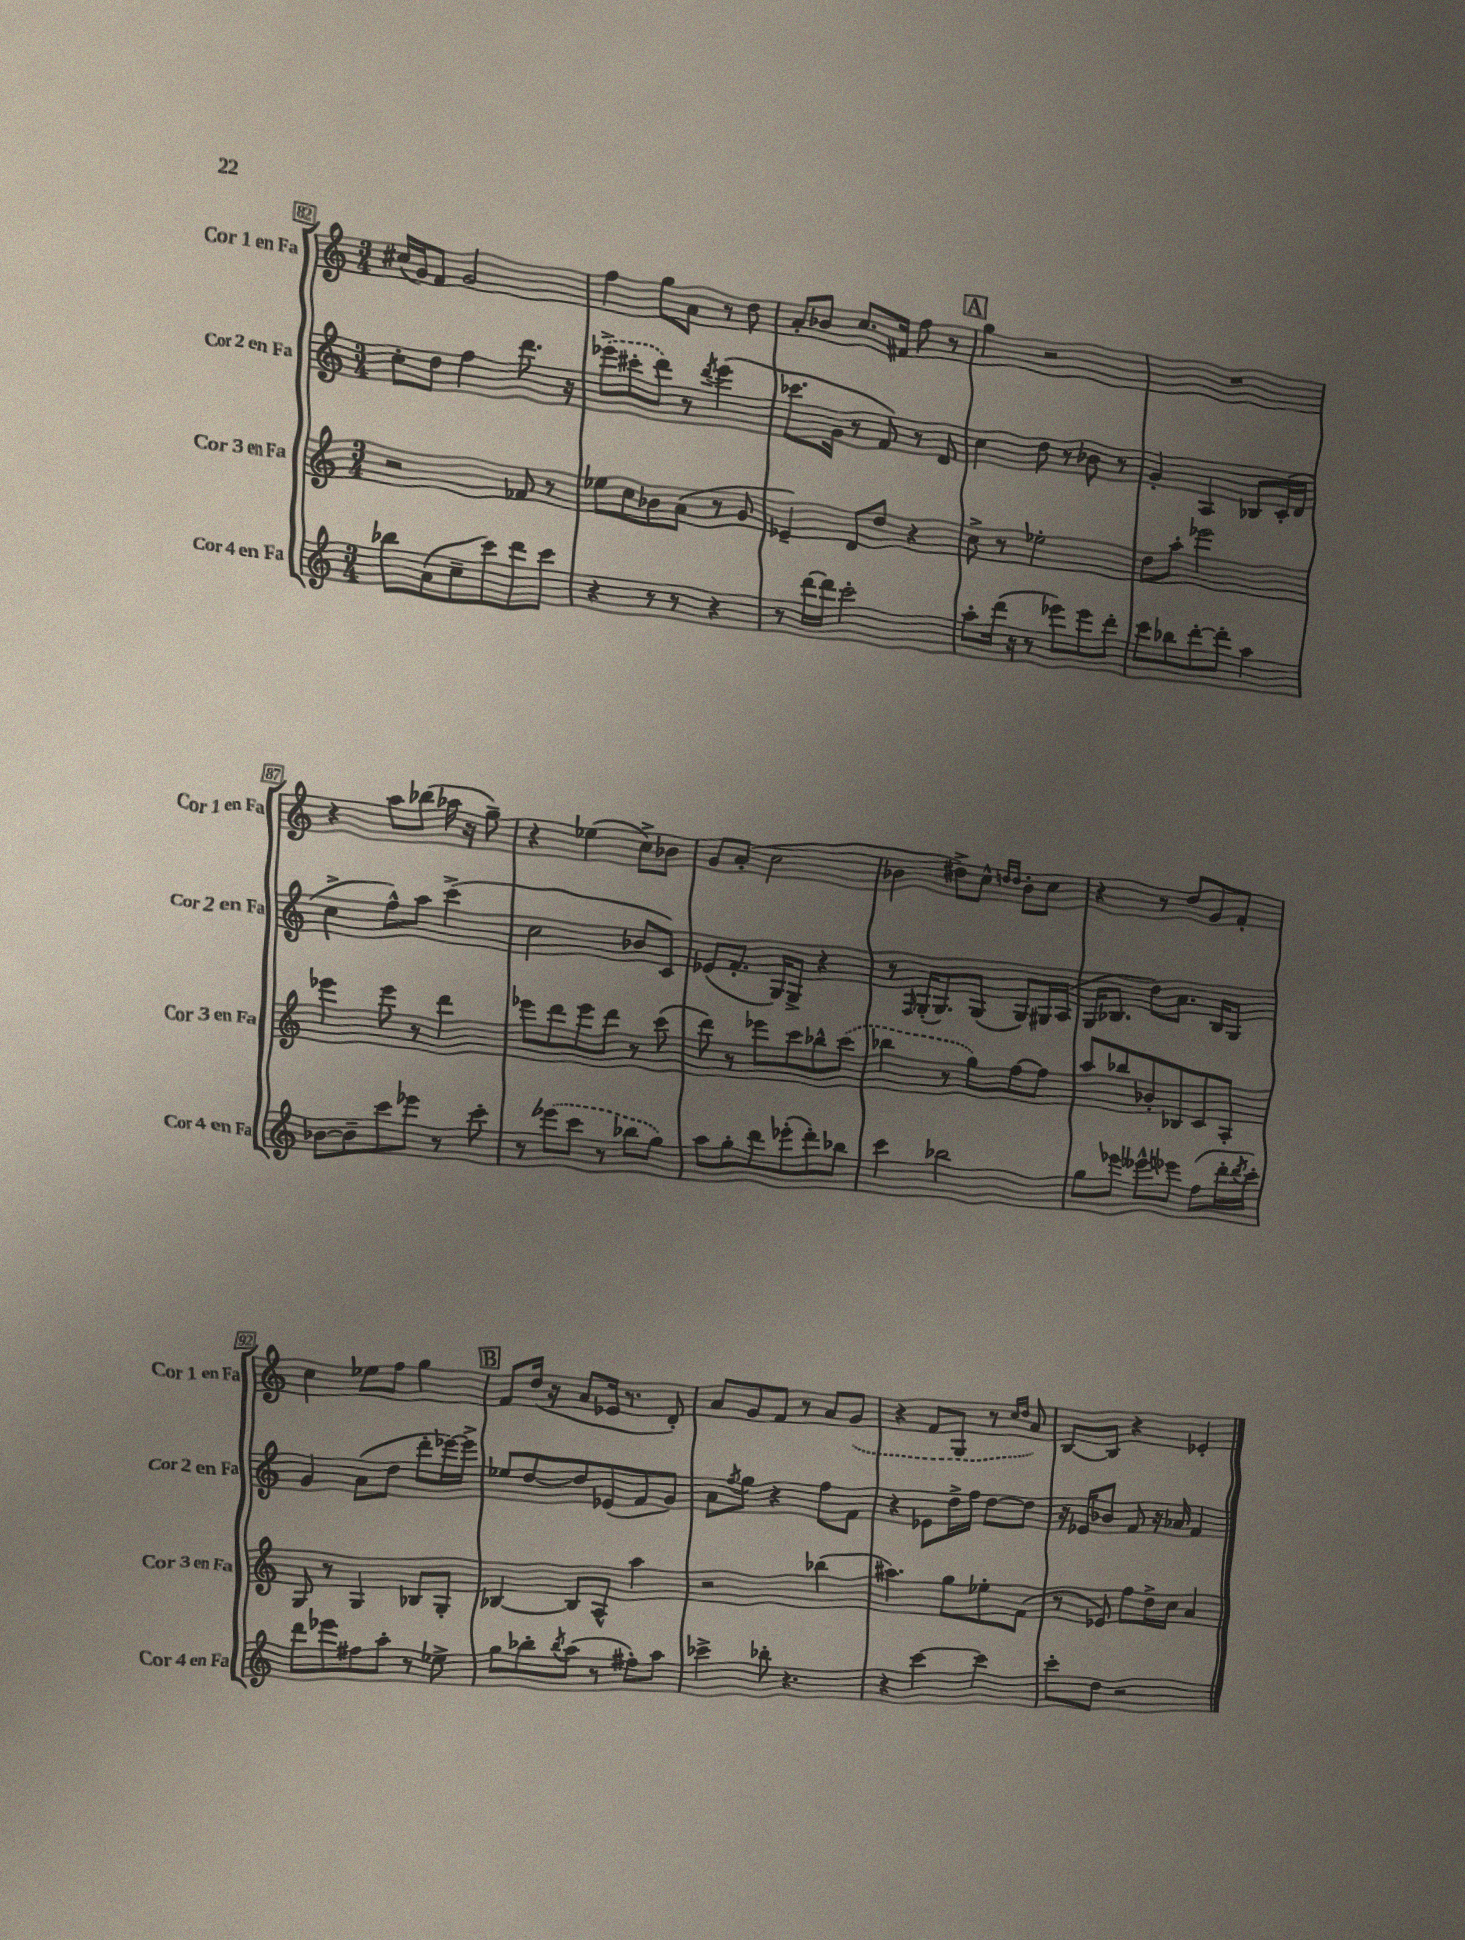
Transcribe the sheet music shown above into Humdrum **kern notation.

**kern	**kern	**kern	**kern
*staff4	*staff3	*staff2	*staff1
*clefG2	*clefG2	*clefG2	*clefG2
*k[]	*k[]	*k[]	*k[]
*M3/4	*M3/4	*M3/4	*M3/4
8bb-	2r	8cc'	(16cc#
.	.	.	16g)
(8a	.	8dd	8f
8cc~	.	4ff	2g
8ccc)	.	.	.
8ddd	8f-	8.ddd	.
8ccc	8r	.	.
.	.	16r	.
=	=	=	=
4r	8ee-	(8eee-^	4ff
.	8cc	8ccc#'	.
8r	8b-	8ddd)	8gg
8r	(8a	8r	8a
.	.	8qddd	.
4r	8r	(4eee-	8r
.	8g	.	8dd
=	=	=	=
8r	4e-~)	8.ccc-	8a'
[16ddd	.	.	8b-
16ddd]	.	16g	.
2ccc'	8d	8r	8.cc
.	8dd	8f)	.
.	.	.	16f#
.	4r	8r	8ff
.	.	8d	8r
=	=	=	=
8aa'	8cc^	4cc	4gg
(16ddd	8r	.	.
16r	.	.	.
8r	2ee-'	8dd	2r
8eee-)	.	8r	.
8eee-	.	8b-	.
8ddd'	.	8r	.
=	=	=	=
8ccc	8dd	4g'	2.r
8bb-	8aa'	.	.
[8ddd'	2eee-	4A	.
8ddd']	.	.	.
4aa	.	8B-	.
.	.	(16c'	.
.	.	16d	.
=	=	=	=
[8b-	4eee-	4cc^	4r
8b-~]	.	.	.
8ccc	8eee-	8ff^^)	8aa
8eee-	8r	8aa	(8bb-
8r	4ddd	(4ccc^	16aa-
.	.	.	16r
8ccc'	.	.	8gg~)
=	=	=	=
8r	8eee-	2cc	4r
(8eee-	8ddd	.	.
8ccc	8eee-	.	(4ee-
8r	8ddd	.	.
8bb-	8r	8b-	8cc^)
8gg)	(8ccc	8c)	8b-
=	=	=	=
8aa	8ddd)	(8e-	8g
8gg'	8r	8.f'	(8a'
8ddd	8eee-	.	2cc
.	.	16G)	.
(8eee-'	8ccc	8G^	.
8ddd')	8bb-^^	4r	.
8bb-	(8ccc	.	.
=	=	=	=
4ccc	4bb-	8r	4b-
.	.	16qqF	.
.	.	(16G'	.
.	.	8.G)	.
2bb-	8r	.	8dd#^)
.	8gg)	(8G	8cc^^
.	.	.	16qqdd
.	.	.	16qqdd
.	[8ff	8G)	8b-'
.	8ff]	16G#	8cc
.	.	(16A	.
=	=	=	=
8gg	8aa	16G	4r
.	.	8.B-	.
8eee-	8bb-	.	.
8eee--^^	8b-'	8dd)	8r
8eee-	8B-	8.a	8dd
(8ff	8c	.	8g
.	.	16B-	.
16ddd'	8A'	8G	8f'
8qddd	.	.	.
16ccc')	.	.	.
=	=	=	=
8ddd	8G	4g	4cc
8eee-	8r	.	.
8ff#	4G	(8a	8ee-
8aa'	.	8dd	8ff
8r	8B-	8ddd'	4gg
8ee-^	8G'	[16eee-)	.
.	.	16eee-^]	.
=	=	=	=
8gg	[4B-	8ee-	8f
8bb-'	.	[8dd	(16dd
.	.	.	16r
8qbb-	.	.	.
(8aa	8B-]	8dd]	8a
8r	8A^^	(8e-	16e-
.	.	.	8.r
8ff#')	4aa	8f	.
8aa	.	8g)	8d')
=	=	=	=
4ccc-^	2r	8a	8a
.	.	8qff	.
.	.	8gg	8g
8bb-'	.	4r	8f
4.r	.	.	8r
.	(4bb-	8ff	8a
.	.	8f	(8g
=	=	=	=
4r	4.aa#)	4r	4r
[4ccc	.	8e-	8f
.	8gg	16dd^	8G
.	.	16ff	.
4ccc]	8ee-'	[8dd	8r
.	.	.	16qqcc
.	.	.	16qqdd
.	(8f	8dd]	8a)
=	=	=	=
8ccc'	8r	16r	[8B
.	.	16e-	.
8dd	8e-)	8b-	8B]
2r	8ff	8f	4r
.	16dd^	16r	.
.	16cc	16a-	.
.	4a	4f	4e-'
==	==	==	==
*-	*-	*-	*-
